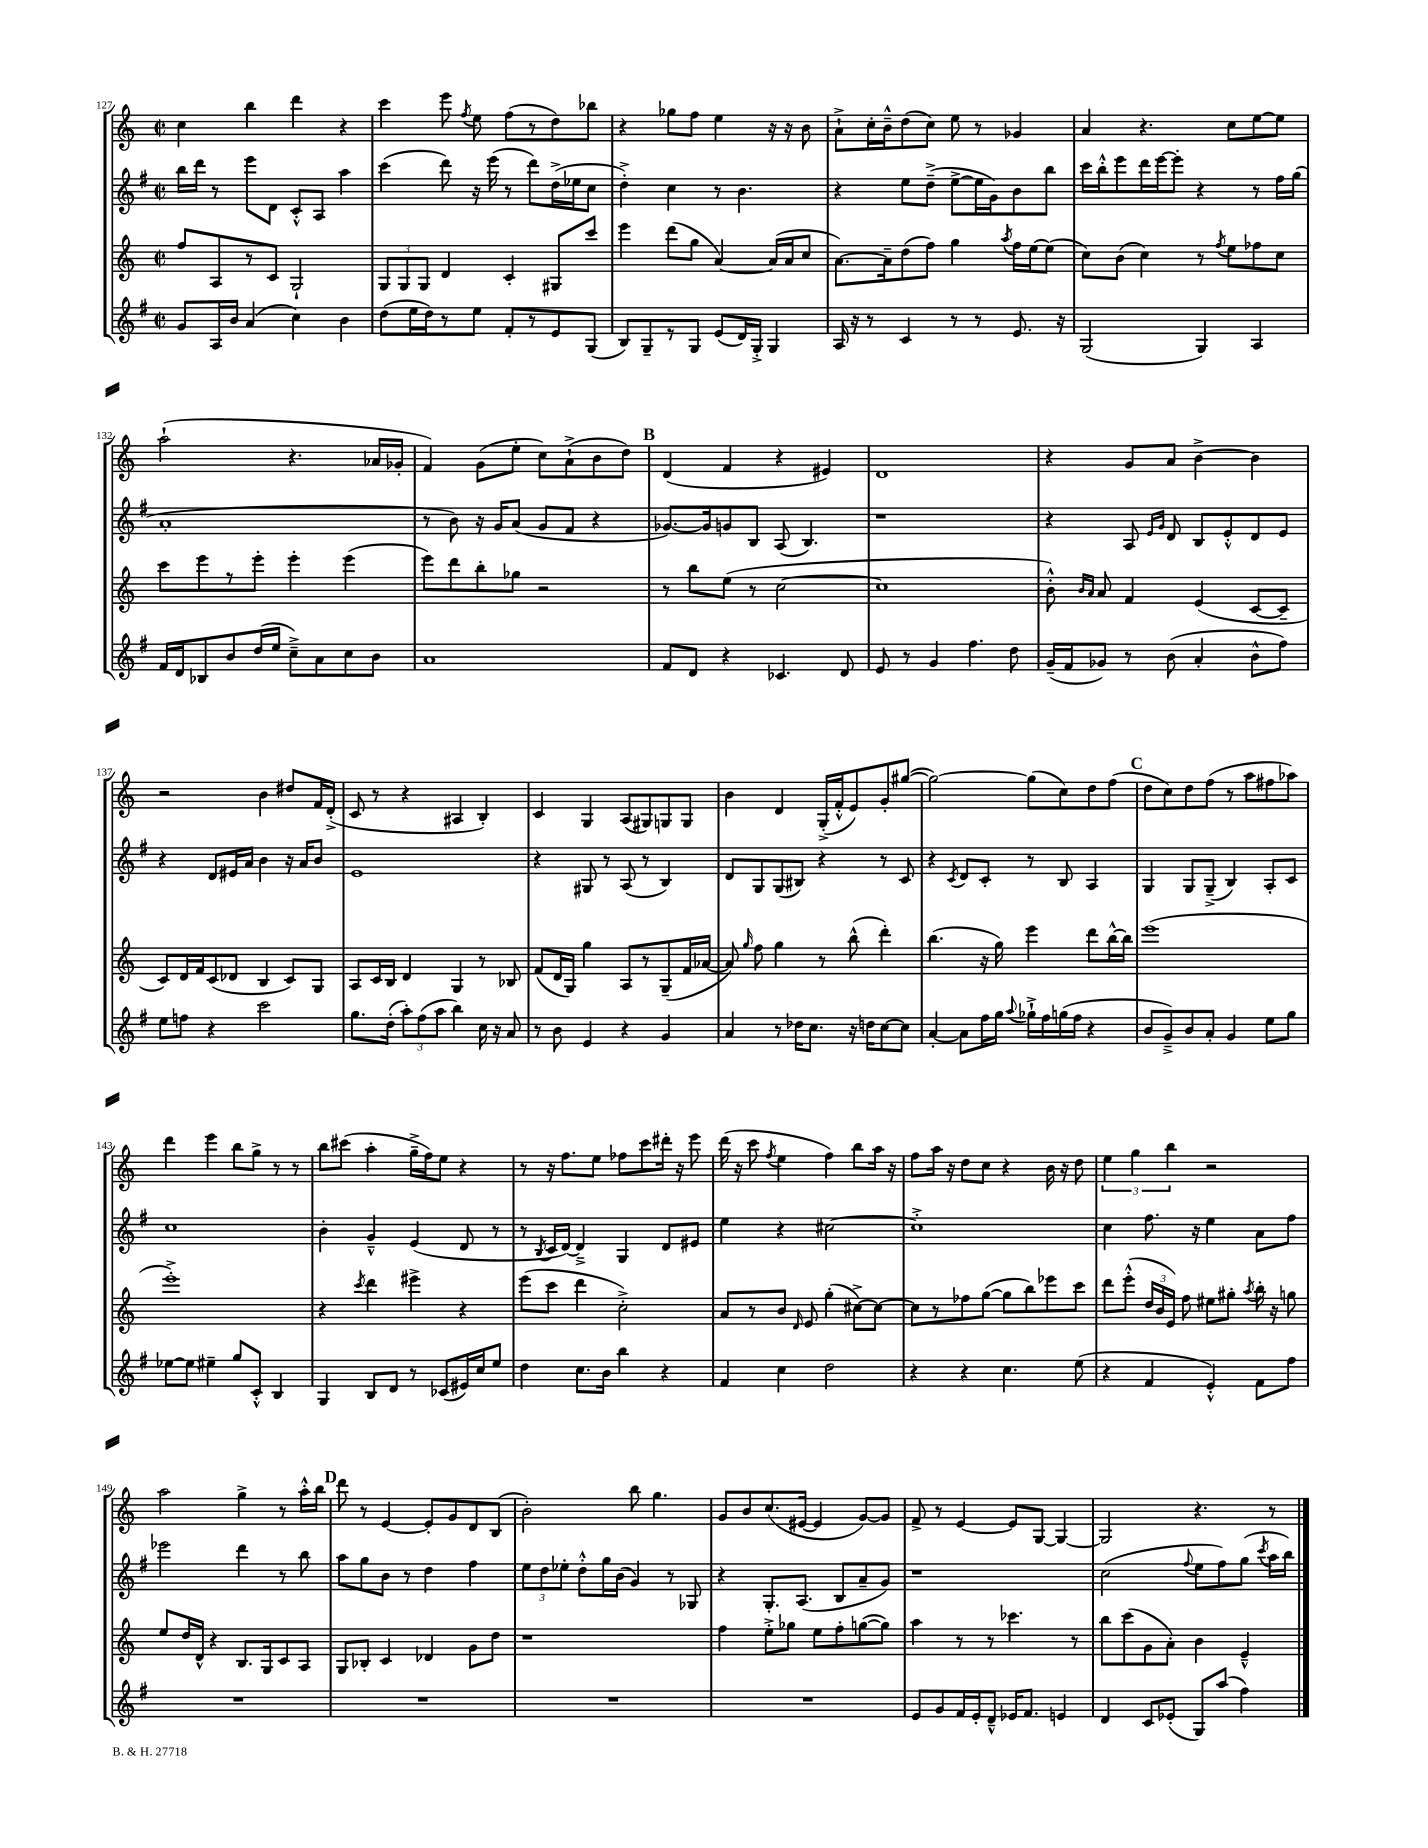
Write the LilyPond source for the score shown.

<<
\new StaffGroup <<
\new Staff = "s0" {
    \clef treble \key c \major \defaultTimeSignature \time 2/2
    \autoBeamOff c''4 b''4 d'''4 r4 |
    c'''4 e'''8 \acciaccatura { f''8 } e''8 f''8[( r8 d''8) bes''8] |
    r4 ges''8[ f''8] e''4 r16 r16 b'8 |
    a'8[-!-> c''16-. b'16---^ d''8( c''8]) e''8 r8 ges'4 |
    a'4 r4. c''8[ e''8~ e''8] |
    a''2-!( r4. aes'16[ ges'16]-. |
    f'4) g'8[( e''8]-. c''8[) a'8-!->( b'8 d''8]) |
    \mark \markup { \bold "B" } d'4( f'4 r4 eis'4) |
    d'1 |
    r4 g'8[ a'8] b'4~-> b'4 |
    r2 b'4 dis''8[ f'16 d'16]-.->( |
    c'8 r8 r4 ais4 b4-.) |
    c'4 g4 a8[( gis8) g8 g8] |
    b'4 d'4 g16[-.->( f'16-.-^ e'8) g'8-. gis''8]~( |
    gis''2~) gis''8[( c''8) d''8 f''8]( |
    \mark \markup { \bold "C" } d''8[ c''8) d''8 f''8]( r8 a''8[ fis''8 aes''8]) |
    d'''4 e'''4 b''8[ g''8]-> r8 r8 |
    b''8[ cis'''8]( a''4-. g''16[---> f''16) e''8] r4 |
    r8 r16 f''8.[ e''8] fes''8[ c'''8 dis'''16]-. r16 e'''8 |
    d'''16( r16 c'''8 \acciaccatura { f''8 } e''4 f''4) b''8[ a''16] r16 |
    f''8[ a''16] r16 d''8[ c''8] r4 b'16 r16 d''8 |
    \tuplet 3/2 { e''4 g''4 b''4 } r2 |
    a''2 g''4-> r8 a''16[-.-^ b''16] |
    \mark \markup { \bold "D" } d'''8 r8 e'4~ e'8[-. g'8 d'8 b8]( |
    b'2-.) b''8 g''4. |
    g'8[ b'8 c''8.( eis'16]~ eis'4 g'8[~) g'8] |
    f'8-> r8 e'4~ e'8[ g8]~ g4~ |
    g2 r4. r8 \bar "|." |
}
\new Staff = "s1" {
    \clef treble \key g \major \defaultTimeSignature \time 2/2
    \autoBeamOff b''16[ d'''16] r8 e'''8[ d'8] c'8[-.-^ a8] a''4 |
    c'''4( d'''8) r16 e'''16( r8 d'''8[) d''16->( ees''16 c''8] |
    d''4-.->) c''4 r8 b'4. |
    r4 e''8[ d''8]--->( e''8[~-> e''16 g'16) b'8 b''8] |
    c'''16[ b''16-.-^ e'''8 d'''16 e'''16~ e'''8]-. r4 r8 fis''16[ g''16]( |
    a'1-. |
    r8 b'8) r16 g'16[ a'8]( g'8[ fis'8] r4 |
    \mark \markup { \bold "B" } ges'8.[~) ges'16 g'8 b8] a8( b4.) |
    r1 |
    r4 a8 \grace { e'16[ g'16] } d'8 b8[ e'8-.-^ d'8 e'8] |
    r4 d'8[ eis'16 a'16] b'4 r16 a'16[ b'8] |
    e'1 |
    r4 gis8 r8 a8( r8 b4) |
    d'8[ g8 g8( bis8]) r4 r8 c'8 |
    r4 \acciaccatura { c'8 } d'8[ c'8]-. r8 b8 a4 |
    \mark \markup { \bold "C" } g4 g8[ g8]--->( b4) a8[-. c'8] |
    c''1 |
    b'4-. g'4---^ e'4( d'8 r8 |
    r8 \acciaccatura { b8 } c'16[ d'16]~) d'4---> g4 d'8[ eis'8] |
    e''4 r4 cis''2~ |
    cis''1-.-> |
    c''4 fis''8. r16 e''4 a'8[ fis''8] |
    ees'''2 d'''4 r8 b''8 |
    \mark \markup { \bold "D" } a''8[ g''8 b'8] r8 d''4 fis''4 |
    \tuplet 3/2 { e''8[ d''8 ees''8]-. } d''8[-.-^ g''16 b'16]( g'4) r8 ges8 |
    r4 g8.[-. a8.]( b8[ a'8-- g'8]) |
    r1 |
    c''2( \appoggiatura { fis''8 } e''8[ fis''8) g''8]( \acciaccatura { c'''8 } a''16[ b''16]) \bar "|." |
}
\new Staff = "s2" {
    \clef treble \key c \major \defaultTimeSignature \time 2/2
    \autoBeamOff f''8[ a8 r8 c'8] g2-! |
    \tuplet 3/2 { g8[ g8 g8] } d'4 c'4-. gis8[ c'''8] |
    e'''4 d'''8[( g''8] a'4~) a'16[( a'16 c''8] |
    a'8.[~) a'16-- d''8( f''8]) g''4 \acciaccatura { a''8 } f''16[ e''16~ e''8]( |
    c''8[) b'8]( c''4) r8 \acciaccatura { f''8 } e''8[ fes''8 c''8] |
    c'''8[ e'''8 r8 e'''8]-. e'''4-. e'''4( |
    e'''8[) d'''8 b''8-. ges''8] r2 |
    \mark \markup { \bold "B" } r8 b''8[ e''8]( r8 c''2~ |
    c''1 |
    b'8-.-^) \grace { b'16[ a'16] } a'8 f'4 e'4( c'8[~ c'8]-- |
    c'8[) d'16 f'16 c'8( des'8] b4 c'8[) g8] |
    a8[ c'16 b16] d'4 g4 r8 bes8 |
    f'8[( d'16 g16]) g''4 a8[ r8 g8--( f'16 aes'16]~ |
    aes'8) \grace { g''16 } f''8 g''4 r8 b''8-^( d'''4-.) |
    b''4.( r16 g''16) e'''4 d'''8[ b''16~-^ b''16] |
    \mark \markup { \bold "C" } e'''1( |
    e'''1-.->) |
    r4 \acciaccatura { c'''8 } d'''4 eis'''4-> r4 |
    e'''8[( c'''8] d'''4 c''2-.->) |
    a'8[ r8 b'8] \grace { d'16 } e'8 g''4-.( cis''8[~->) cis''8]~ |
    cis''8[ r8 fes''8 g''8]~( g''8[ b''8) ees'''8 c'''8] |
    d'''8[ e'''8]-.-^( \tuplet 3/2 { d''16[ b'16 e'16]) } f''8 eis''8[ gis''8]-. \acciaccatura { a''8 } b''16-. r16 g''8 |
    e''8[ d''16 d'16]-^ r4 b8.[ g16 c'8 a8] |
    \mark \markup { \bold "D" } g8[ bes8]-. c'4 des'4 g'8[ d''8] |
    r1 |
    f''4 e''8[-.-> ges''8] e''8[ f''8-. g''8~( g''8]) |
    a''4 r8 r8 ces'''4. r8 |
    b''8[ c'''8( g'8 a'8]-.) b'4 e'4---^ \bar "|." |
}
\new Staff = "s3" {
    \clef treble \key g \major \defaultTimeSignature \time 2/2
    \autoBeamOff g'8[ a16 b'16] a'4( c''4) b'4 |
    d''8[( e''16 d''16) r8 e''8] fis'8[-. r8 e'8 g8]( |
    b8[) g8-- r8 g8] e'8[( d'16) g16]-.-> g4 |
    a16 r16 r8 c'4 r8 r8 e'8. r16 |
    g2( g4) a4 |
    fis'16[ d'16 bes8 b'8 d''16( e''16] c''8[--->) a'8 c''8 b'8] |
    a'1 |
    \mark \markup { \bold "B" } fis'8[ d'8] r4 ces'4. d'8 |
    e'8 r8 g'4 fis''4. d''8 |
    g'16[--( fis'16 ges'8]) r8 b'8( a'4-. b'8[-^ fis''8]) |
    e''8[ f''8] r4 c'''2 |
    g''8.[ d''16]-.( \tuplet 3/2 { a''8[-.) fis''8( a''8] } b''4) c''16 r16 a'8 |
    r8 b'8 e'4 r4 g'4 |
    a'4 r8 des''16[ c''8.] r16 d''16[ c''8~ c''8] |
    a'4~-. a'8[ fis''16 g''16] \appoggiatura { a''8 } ges''16[-!-> fis''16 g''16( fis''16] r4 |
    \mark \markup { \bold "C" } b'8[ g'8--->) b'8 a'8]-. g'4 e''8[ g''8] |
    ees''8[~ ees''8] eis''4-- g''8[ c'8]-.-^ b4 |
    g4 b8[ d'8] r8 ces'8[( eis'16) c''16 e''8] |
    d''4 c''8.[ b'16] b''4 r4 |
    fis'4 c''4 d''2 |
    r4 r4 c''4. e''8( |
    r4 fis'4 e'4-.-^) fis'8[ fis''8] |
    R1 |
    \mark \markup { \bold "D" } R1 |
    R1 |
    R1 |
    e'8[ g'8 fis'16 e'16-. d'8]---^ ees'16[ fis'8.] e'4 |
    d'4 c'8[ ees'8]-.( g8[) a''8]( fis''4) \bar "|." |
}
>>
>>
\layout { \context { \Score currentBarNumber = #127 } }
